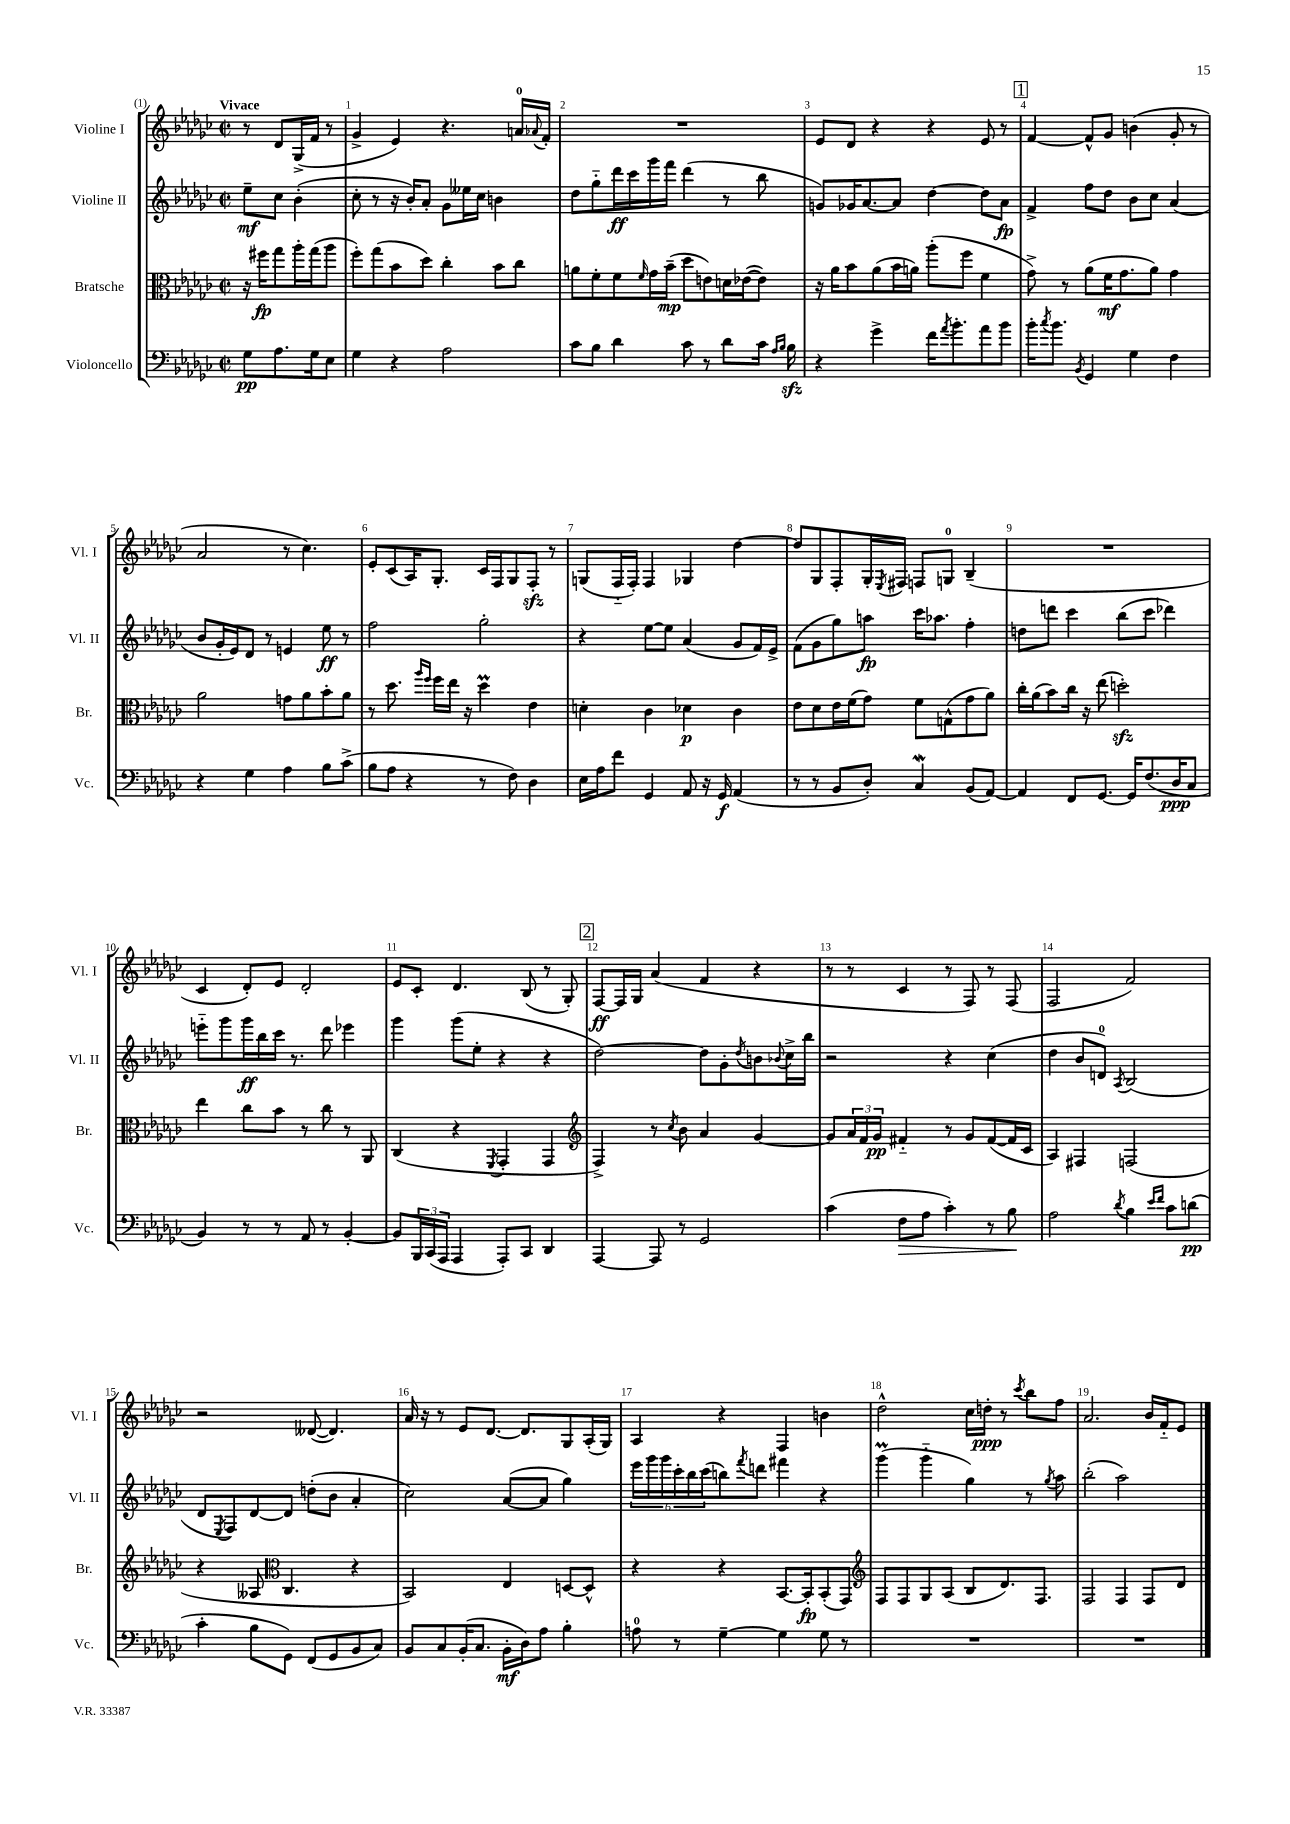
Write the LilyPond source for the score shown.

<<
\new StaffGroup <<
\new Staff = "s0" \with { instrumentName = "Violine I" shortInstrumentName = "Vl. I" } {
    \clef treble \key ges \major \defaultTimeSignature \time 2/2 \partial 2 \tempo "Vivace"
    r8 des'8 ges16->( f'16 r8 |
    ges'4-> ees'4) r4. a'16-0 \appoggiatura { aes'8 } f'16-. |
    R1 |
    ees'8 des'8 r4 r4 ees'8 r8 |
    \mark \markup { \box "1" } f'4~ f'8-^ ges'8 b'4( ges'8-. r8 |
    aes'2 r8 ces''4.) |
    ees'8-. ces'8( aes16) ges8.-. ces'16 f16 ges8 f8-.\sfz r8 |
    g8( f16-_ f16-.) f4 ges4 des''4~ |
    des''8 ges8 f8-. ges16-. \acciaccatura { ees8 } fis16 f8 g8-0 bes4--( |
    R1 |
    ces'4 des'8-.) ees'8 des'2-. |
    ees'8 ces'8-. des'4. bes8( r8 ges8-.) |
    \mark \markup { \box "2" } f8~\ff f16 ges16 aes'4( f'4 r4 |
    r8 r8 ces'4 r8 f8) r8 f8( |
    f2 f'2) |
    r2 deses'8~( deses'4.) |
    aes'16 r16 r8 ees'8 des'8.~ des'8. ges8 aes16-.( ges16) |
    aes4 r4 f4 b'4 |
    des''2-^ ces''16 d''16-.\ppp r8 \acciaccatura { ces'''8 } bes''8 f''8 |
    aes'2. bes'16 f'16-_ ees'8 \bar "|." |
}
\new Staff = "s1" \with { instrumentName = "Violine II" shortInstrumentName = "Vl. II" } {
    \clef treble \key ges \major \defaultTimeSignature \time 2/2 \partial 2
    ees''8--\mf ces''8 bes'4-.( |
    ces''8-. r8 r16 bes'16-.) aes'8-. ges'8 eeses''16 ces''16 b'4 |
    des''8 ges''8-_ des'''16\ff ces'''16 ges'''16 f'''16 des'''4( r8 bes''8 |
    g'8) ges'16 aes'8.~ aes'8 des''4~ des''8 aes'8\fp |
    \mark \markup { \box "1" } f'4-> f''8 des''8 bes'8 ces''8 aes'4( |
    bes'8 ges'16-. ees'16) des'8 r8 e'4 ees''8\ff r8 |
    f''2 ges''2-. |
    r4 ees''8~ ees''8 aes'4( ges'8 f'16) ees'16-> |
    f'8( ges'8 ges''8) a''8\fp ces'''16 aes''8. f''4-. |
    d''8 d'''8 ces'''4 bes''8( ces'''8 des'''4) |
    e'''8-_ ges'''8 ges'''16\ff bes''16 ces'''16 r8. des'''8 ees'''4 |
    ges'''4 ges'''8( ees''8-. r4 r4 |
    \mark \markup { \box "2" } des''2~) des''8 ges'8-. \acciaccatura { des''8 } b'8 \appoggiatura { bes'8 } ces''16-> bes''16 |
    r2 r4 ces''4( |
    des''4 bes'8 d'8-0) \acciaccatura { aes8 } bes2( |
    des'8 \acciaccatura { ees8 } f8) des'8~ des'8 d''8-.( bes'8 aes'4-. |
    ces''2) aes'8~( aes'8 ges''4) |
    \tuplet 6/4 { ees'''16 ges'''16 ges'''16 ces'''16-. bes''16 ces'''16( } b''8) \acciaccatura { f'''8 } d'''8 fis'''4 r4 |
    ges'''4\prall( ges'''4-_ ges''4) r8 \acciaccatura { ges''8 } aes''8 |
    bes''2-.( aes''2) \bar "|." |
}
\new Staff = "s2" \with { instrumentName = "Bratsche" shortInstrumentName = "Br." } {
    \clef alto \key ges \major \defaultTimeSignature \time 2/2 \partial 2
    r16 fis''16\fp ges''8 aes''16-. ges''16( aes''8 |
    f''8-.) ges''8( bes'8 des''8) ces''4-. bes'8 ces''8 |
    a'8 f'8-. f'8 \grace { f'16 } ges'16 bes'16--\mp( des''8 e'8) d'16 ees'16~( ees'8) |
    r16 aes'16 bes'8 aes'8( bes'16 a'16) aes''8-.( f''8 f'4 |
    \mark \markup { \box "1" } ges'8->) r8 aes'8( f'16\mf ges'8. aes'8) ges'4 |
    aes'2 g'8 aes'8 bes'8-. aes'8 |
    r8 des''8. \grace { aes''16 f''16 } f''16 ees''16 r16 des''4\prall ees'4 |
    d'4-. ces'4 des'4\p ces'4 |
    ees'8 des'8 ees'16 f'16( ges'8) f'8 g8-^( ges'8 aes'8) |
    ces''16-. aes'16( bes'8) ces''16 r16 ees''8( d''2-.\sfz) |
    ees''4 ces''8 bes'8 r8 ces''8 r8 aes,8 |
    ces4( r4 \acciaccatura { f,8 } ges,4-. ges,4 |
    \mark \markup { \box "2" } \clef treble f4->) r8 \acciaccatura { ces''8 } bes'8 aes'4 ges'4~ |
    ges'8 \tuplet 3/2 { aes'16 f'16 ges'16\pp } fis'4-_ r8 ges'8 fis'8~( fis'16 ces'16 |
    aes4) fis4 f2( |
    r4 aeses8 \clef alto ces4. r4 |
    bes,2) ees4 d8~ d8-^ |
    r4 r4 bes,8.~ bes,16-.\fp bes,8-.( ges,8) |
    \clef treble f8 f8 ges8 aes8( bes8 des'8.) f8. |
    f2 f4 f8 des'8 \bar "|." |
}
\new Staff = "s3" \with { instrumentName = "Violoncello" shortInstrumentName = "Vc." } {
    \clef bass \key ges \major \defaultTimeSignature \time 2/2 \partial 2
    ges8\pp aes8. ges16 ees8 |
    ges4 r4 aes2 |
    ces'8 bes8 des'4 ces'8 r8 des'8 ces'16 \grace { aes16 bes16 } bes16\sfz |
    r4 ges'4-> f'16 \acciaccatura { aes'8 } bes'8.-. aes'8 bes'8 |
    \mark \markup { \box "1" } bes'16-. \acciaccatura { ces''8 } bes'8. \acciaccatura { bes,8 } ges,4 ges4 f4 |
    r4 ges4 aes4 bes8 ces'8->( |
    bes8 aes8 r4 r8 f8) des4 |
    ees16 aes16 f'8 ges,4 aes,8 r16 ges,16\f aes,4( |
    r8 r8 bes,8 des8-.) ces4\mordent bes,8( aes,8~) |
    aes,4 f,8 ges,8.~ ges,16 f8.( des16\ppp ces8 |
    bes,4) r8 r8 aes,8 r8 bes,4~-. |
    bes,8 \tuplet 3/2 { bes,,16 ces,16( aes,,16 } aes,,4 aes,,8-.) ces,8 des,4 |
    \mark \markup { \box "2" } aes,,4~ aes,,8 r8 ges,2 |
    ces'4( f8\> aes8 ces'4-.) r8 bes8\! |
    aes2 \acciaccatura { des'8 } bes4 \grace { ees'16 f'16 } ces'8 d'8\pp( |
    ces'4-. bes8 ges,8) f,8( ges,8 bes,8 ces8) |
    bes,8 ces8 bes,16-.( ces8. bes,16-.\mf des16) aes8 bes4-. |
    a8-0 r8 ges4~-- ges4 ges8 r8 |
    R1 |
    R1 \bar "|." |
}
>>
>>
\layout { \context { \Score \override BarNumber.break-visibility = ##(#f #t #t) barNumberVisibility = #all-bar-numbers-visible } }
